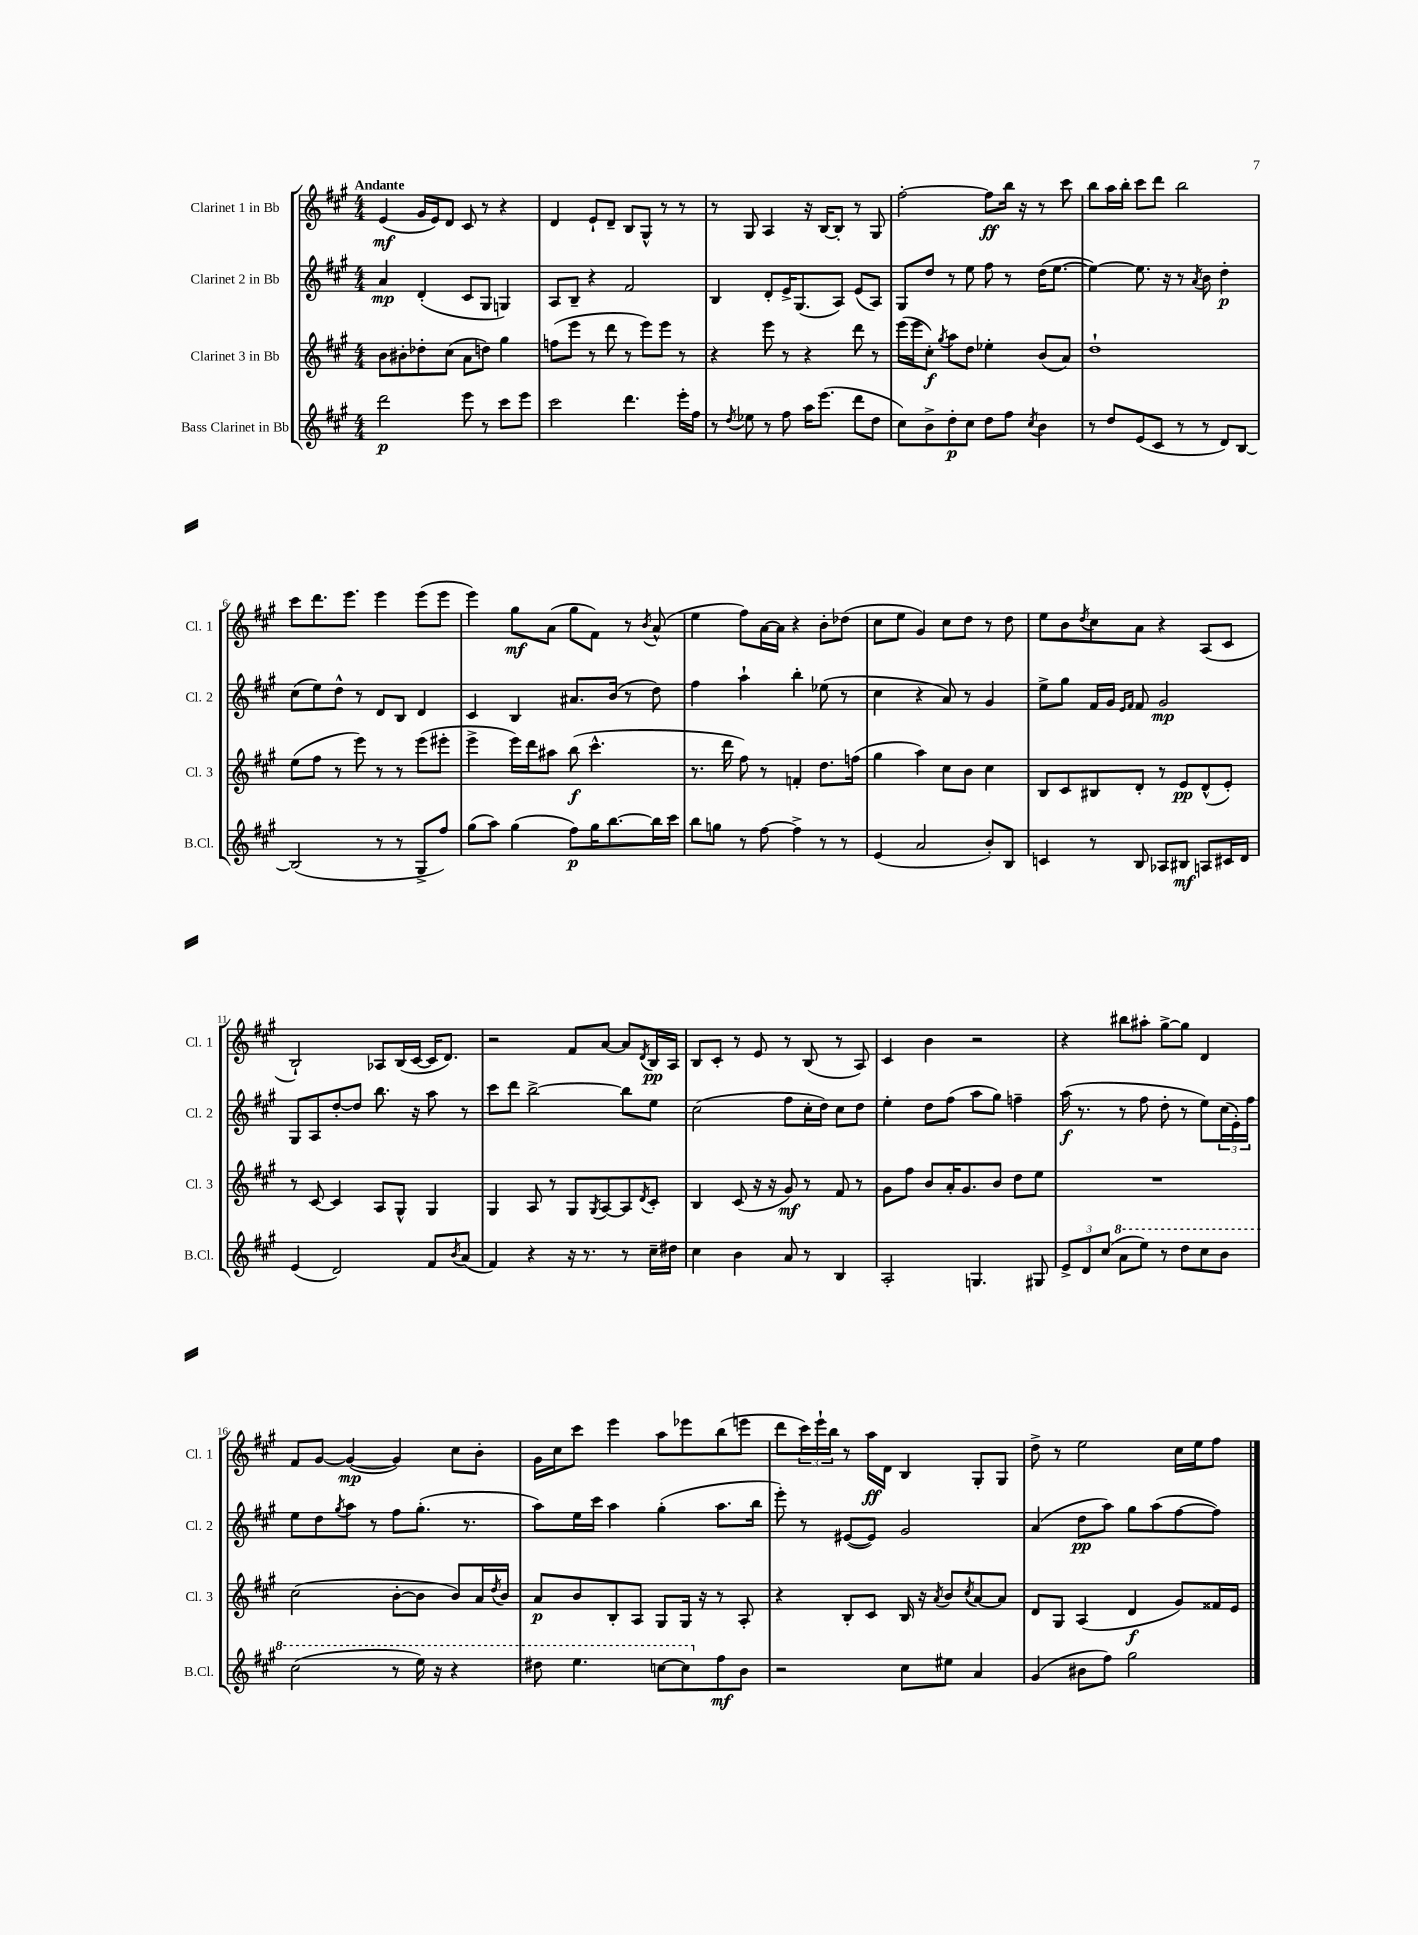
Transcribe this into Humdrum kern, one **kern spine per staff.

**kern	**kern	**kern	**kern
*staff4	*staff3	*staff2	*staff1
*clefG2	*clefG2	*clefG2	*clefG2
*k[f#c#g#]	*k[f#c#g#]	*k[f#c#g#]	*k[f#c#g#]
*M4/4	*M4/4	*M4/4	*M4/4
2ddd	8b	4a	(4e
.	8b#'	.	.
.	8dd-'	(4d'	16g#
.	.	.	16e)
.	(8cc#	.	8d
8eee	8a	8c#	8c#
8r	8dd)	8G#	8r
8ccc#	4gg#	4G)	4r
8eee	.	.	.
=	=	=	=
2ccc#	(8ff	8A	4d
.	8eee	8B~	.
.	8r	4r	8e`
.	8ddd	.	8d~
4.ddd	8r	2f#	8B
.	8eee)	.	8G#^^
.	8eee	.	8r
16eee'	8r	.	8r
16ff#	.	.	.
=	=	=	=
8r	4r	4B	8r
8qdd	.	.	.
8ee-	.	.	8G#
8r	8eee	8d'	4A
8ff#	8r	16e^	.
.	.	(8.G#	.
16aa	4r	.	16r
(8.eee	.	.	[16B
.	.	8A)	8B']
8ddd	8ddd	(8e	8r
8dd	8r	8A)	8G#
=	=	=	=
8cc#)	(16eee	8G#	[2ff#'
.	16eee	.	.
8b^	8cc#')	8dd	.
.	8qgg#	.	.
8dd'	8aa	8r	.
8cc#	8dd	8ee	.
8dd	4ee-'	8ff#	8ff#]
8ff#	.	8r	16bb
.	.	.	16r
8qcc#	.	.	.
4b	(8b	(16dd	8r
.	.	[8.ee	.
.	8a)	.	8ccc#
=	=	=	=
8r	1dd`	4ee_)	8bb
8dd	.	.	16aa
.	.	.	16bb'
(8e	.	8.ee]	8ccc#
8c#	.	.	8ddd
.	.	16r	.
8r	.	8r	2bb
.	.	8qa	.
8r	.	8b	.
8d)	.	4dd'	.
[8B	.	.	.
=	=	=	=
(2B]	(8ee	(8cc#	8ccc#
.	8ff#	8ee)	8.ddd
.	8r	8dd^^	.
.	.	.	8.eee
.	8eee)	8r	.
8r	8r	8d	4eee
8r	8r	8B	.
8G#^	(8eee	4d	(8eee
8ff#)	8eee#'	.	8eee
=	=	=	=
(8gg#	4eee^	4c#	4eee)
8aa)	.	.	.
(4gg#	16eee)	4B	8gg#
.	16ddd	.	.
.	8aa#	.	(8a
8ff#)	(8bb	8.a#	8gg#
16gg#	4.ccc#^^	.	8f#)
[8.bb	.	(16b	.
.	.	8r	8r
.	.	.	8qb
16bb]	.	8dd)	(8a^^
16ccc#	.	.	.
=	=	=	=
8bb	8.r	4ff#	4ee
8gg	.	.	.
.	16ddd	.	.
8r	8ff#)	4aa`	8ff#)
[8ff#	8r	.	[16a
.	.	.	16a]
4ff#^]	4f'	4bb'	4r
8r	8.dd	(8ee-	8b'
8r	.	8r	(8dd-
.	(16ff	.	.
=	=	=	=
(4e	4gg#	4cc#	8cc#
.	.	.	8ee
2a	4aa)	4r	4g#)
.	8cc#	8a)	8cc#
.	8b	8r	8dd
8b')	4cc#	4g#	8r
8B	.	.	8dd
=	=	=	=
4c	8B	8ee^	8ee
.	8c#	8gg#	8b
.	.	.	8qdd
8r	8B#	16f#	8cc#
.	.	16g#	.
.	.	16qqe	.
.	.	16qqf#	.
8B	8d'	8f#	8a
8A-	8r	2g#	4r
8B#	8e	.	.
8A	(8d^^	.	(8A
16c#	8e')	.	8c#
16d	.	.	.
=	=	=	=
(4e	8r	8G#	2B`)
.	[8c#	8A	.
2d)	4c#]	[8dd'	.
.	.	8dd]	.
.	8A	8.bb	8A-
.	8G#^^	.	(16B
.	.	16r	[16c#
8f#	4G#	8aa	16c#]
.	.	.	8.d)
8qb	.	.	.
(8a	.	8r	.
=	=	=	=
4f#)	4G#	8ccc#	2r
.	.	8ddd	.
4r	8A	[2bb^	.
.	8r	.	.
16r	8G#	.	8f#
8.r	.	.	.
.	8qG#	.	.
.	[8A	.	[8a
8r	8A]	8bb]	8a]
.	8qd	.	8qd
16cc#~	8c#'	8ee	16B
16dd#	.	.	16A
=	=	=	=
4cc#	4B	(2cc#	8B
.	.	.	8c#'
4b	(8c#	.	8r
.	16r	.	8e
.	16r	.	.
8a	8g#)	8ff#	8r
8r	8r	16cc#'	(8B
.	.	16dd)	.
4B	8f#	8cc#	8r
.	8r	8dd	8A)
=	=	=	=
2A'	8g#	4ee'	4c#
.	8ff#	.	.
.	8b	8dd	4b
.	16a'	(8ff#	.
.	8.g#	.	.
4.G	.	8aa	2r
.	8b	8gg#)	.
.	8dd	4ff~	.
8G#	8ee	.	.
=	=	=	=
12e^	1r	(16aa	4r
.	.	8.r	.
12d	.	.	.
(12cc#	.	.	.
8aa	.	8r	8bb#
8eee)	.	8ff#	8aa#'
8r	.	8dd'	[8gg#^
8ddd	.	8r	8gg#]
8ccc#	.	8ee)	4d
8bb	.	(24cc#	.
.	.	24e')	.
.	.	24ff#	.
=	=	=	=
(2ccc#	(2cc#	8ee	8f#
.	.	8dd	[8g#
.	.	8qgg#	.
.	.	8aa	(4g#_
.	.	8r	.
8r	[8b'	8ff#	4g#])
16eee)	8b]	(8.gg#'	.
16r	.	.	.
4r	8b)	.	8cc#
.	.	8.r	.
.	16a	.	8b'
.	8qdd	.	.
.	16b	.	.
=	=	=	=
8ddd#	8a	8aa)	16g#
.	.	.	16cc#
4.eee	8b	16ee	8ccc#
.	.	16ccc#	.
.	8B'	4aa	4eee
.	8A	.	.
[8ccc	8G#	(4gg#'	8aa
8ccc]	16G#	.	8eee-
.	16r	.	.
8ff#	8r	8.aa	(8bb
8b	8A'	.	8eee
.	.	16bb	.
=	=	=	=
2r	4r	8eee')	8ddd
.	.	8r	24ccc#)
.	.	.	24eee`
.	.	.	24bb
.	8B'	([8e#	8r
.	8c#	8e#])	16aa
.	.	.	16d
8cc#	16B	2g#	4B
.	16r	.	.
.	8qa	.	.
8ee#	8b	.	.
.	8qcc#	.	.
4a	[8a	.	8G#'
.	8a]	.	8G#
=	=	=	=
(4g#	8d	(4a	8dd^
.	8G#	.	8r
8b#	(4A	8dd	2ee
8ff#)	.	8aa)	.
2gg#	4d	8gg#	.
.	.	(8aa	.
.	8g#)	[8ff#	16cc#
.	.	.	16ee
.	16f##	8ff#])	8ff#
.	16e	.	.
==	==	==	==
*-	*-	*-	*-
